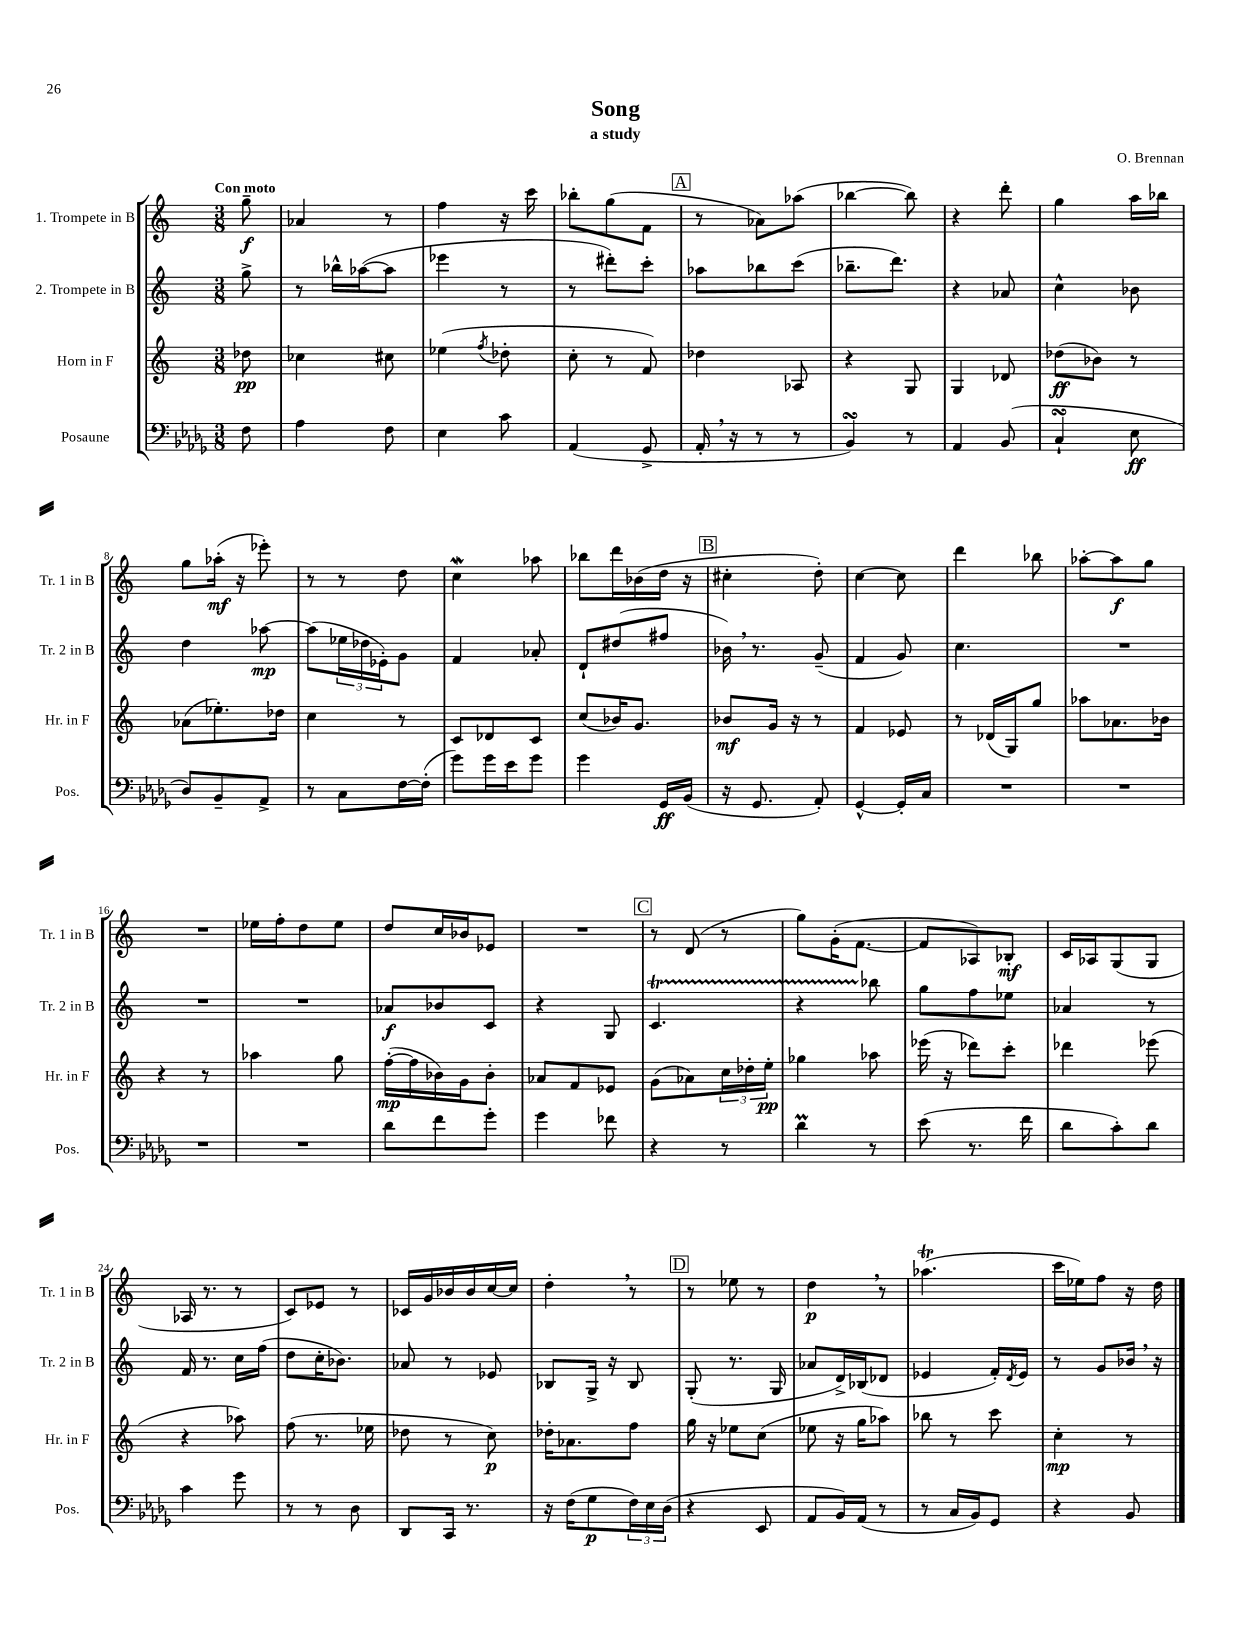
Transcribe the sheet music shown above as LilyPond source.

\header { title = "Song" composer = "O. Brennan" subtitle = "a study" }
<<
\new StaffGroup <<
\new Staff = "s0" \with { instrumentName = "1. Trompete in B" shortInstrumentName = "Tr. 1 in B" } {
    \clef treble \key c \major \numericTimeSignature \time 3/8 \partial 8 \tempo "Con moto"
    g''8--\f |
    aes'4 r8 |
    f''4 r16 c'''16 |
    bes''8-. g''8( f'8 |
    \mark \markup { \box "A" } r8 aes'8) aes''8( |
    bes''4~ bes''8) |
    r4 d'''8-. |
    g''4 a''16 bes''16 |
    g''8 aes''16-.\mf( r16 ees'''8-.) |
    r8 r8 d''8 |
    c''4\mordent aes''8 |
    bes''8 d'''16 bes'16( d''16 r16 |
    \mark \markup { \box "B" } cis''4-. d''8-.) |
    c''4~ c''8 |
    d'''4 bes''8 |
    aes''8~-. aes''8\f g''8 |
    R4. |
    ees''16 f''16-. d''8 ees''8 |
    d''8 c''16 bes'16 ees'8 |
    R4. |
    \mark \markup { \box "C" } r8 d'8( r8 |
    g''8) g'16-.( f'8.~ |
    f'8 aes8) bes8-.\mf |
    c'16 aes16 g8( g8 |
    aes16 r8. r8 |
    c'8) ees'8 r8 |
    ces'16 g'16 bes'16 bes'16 c''16~ c''16 |
    d''4-. \breathe r8 |
    \mark \markup { \box "D" } r8 ees''8 r8 |
    d''4\p \breathe r8 |
    aes''4.\trill( |
    c'''16 ees''16) f''8 r16 d''16 \bar "|." |
}
\new Staff = "s1" \with { instrumentName = "2. Trompete in B" shortInstrumentName = "Tr. 2 in B" } {
    \clef treble \key c \major \numericTimeSignature \time 3/8 \partial 8
    g''8-> |
    r8 bes''16-^ aes''16~( aes''8 |
    ees'''4 r8 |
    r8 dis'''8-.) c'''8-. |
    \mark \markup { \box "A" } aes''8 bes''8 c'''8( |
    bes''8.-- d'''8.) |
    r4 aes'8 |
    c''4-^ bes'8 |
    d''4 aes''8~\mp |
    aes''8( \tuplet 3/2 { ees''16 des''16 ees'16-.) } g'8 |
    f'4 aes'8-. |
    d'8-! dis''8( fis''8 |
    \mark \markup { \box "B" } bes'16) \breathe r8. g'8--( |
    f'4 g'8) |
    c''4. |
    R4. |
    R4. |
    R4. |
    aes'8\f bes'8 c'8 |
    r4 g8 |
    \mark \markup { \box "C" } c'4.\startTrillSpan |
    r4 bes''8\stopTrillSpan |
    g''8 f''8 ees''8 |
    aes'4 r8 |
    f'16 r8. c''16 f''16( |
    d''8 c''16-. bes'8.) |
    aes'8 r8 ees'8 |
    bes8 g16-> r16 bes8 |
    \mark \markup { \box "D" } g8-.( r8. g16 |
    aes'8 d'16->) bes16( des'8 |
    ees'4 f'16-.) \acciaccatura { d'8 } ees'16 |
    r8 g'8 bes'16 \breathe r16 \bar "|." |
}
\new Staff = "s2" \with { instrumentName = "Horn in F" shortInstrumentName = "Hr. in F" } {
    \clef treble \key c \major \numericTimeSignature \time 3/8 \partial 8
    des''8\pp |
    ces''4 cis''8 |
    ees''4( \acciaccatura { f''8 } des''8-. |
    c''8-. r8 f'8) |
    \mark \markup { \box "A" } des''4 aes8 |
    r4 g8 |
    g4 des'8 |
    des''8\ff( bes'8) r8 |
    aes'8( ees''8.-.) des''16 |
    c''4 r8 |
    c'8 des'8 c'8 |
    c''8( bes'16) g'8. |
    \mark \markup { \box "B" } bes'8\mf g'16 r16 r8 |
    f'4 ees'8 |
    r8 des'16( g16) g''8 |
    aes''8 aes'8. bes'16 |
    r4 r8 |
    aes''4 g''8 |
    f''16~-.\mp( f''16 bes'16) g'16 bes'8-. |
    aes'8 f'8 ees'8 |
    \mark \markup { \box "C" } g'8( aes'8) \tuplet 3/2 { c''16 des''16-. e''16-.\pp } |
    ges''4 aes''8 |
    ees'''16( r16 des'''8) c'''8-. |
    des'''4 ees'''8( |
    r4 aes''8) |
    f''8( r8. ees''16 |
    des''8 r8 c''8\p) |
    des''16-. aes'8. f''8 |
    \mark \markup { \box "D" } g''16 r16 ees''8 c''8( |
    ees''8 r16 g''16 aes''8) |
    bes''8 r8 c'''8 |
    c''4-.\mp r8 \bar "|." |
}
\new Staff = "s3" \with { instrumentName = "Posaune" shortInstrumentName = "Pos." } {
    \clef bass \key des \major \numericTimeSignature \time 3/8 \partial 8
    f8 |
    aes4 f8 |
    ees4 c'8 |
    aes,4( ges,8-> |
    \mark \markup { \box "A" } aes,16-. \breathe r16 r8 r8 |
    bes,4\turn) r8 |
    aes,4 bes,8( |
    c4-!\turn ees8\ff |
    des8) bes,8-- aes,8-> |
    r8 c8 f16~ f16-.( |
    ges'8) ges'16 ees'16 ges'8 |
    ges'4 ges,16\ff bes,16( |
    \mark \markup { \box "B" } r16 ges,8. aes,8-.) |
    ges,4~-^ ges,16-. c16 |
    R4. |
    R4. |
    R4. |
    R4. |
    des'8 f'8 ges'8-. |
    ges'4 fes'8 |
    \mark \markup { \box "C" } r4 r8 |
    des'4\prall r8 |
    ees'8( r8. f'16 |
    des'8 c'8-.) des'8 |
    c'4 ges'8 |
    r8 r8 des8 |
    des,8 c,16 r8. |
    r16 f16( ges8\p \tuplet 3/2 { f16) ees16 des16( } |
    \mark \markup { \box "D" } r4 ees,8 |
    aes,8 bes,16) aes,16( r8 |
    r8 c16 bes,16) ges,8 |
    r4 bes,8 \bar "|." |
}
>>
>>
